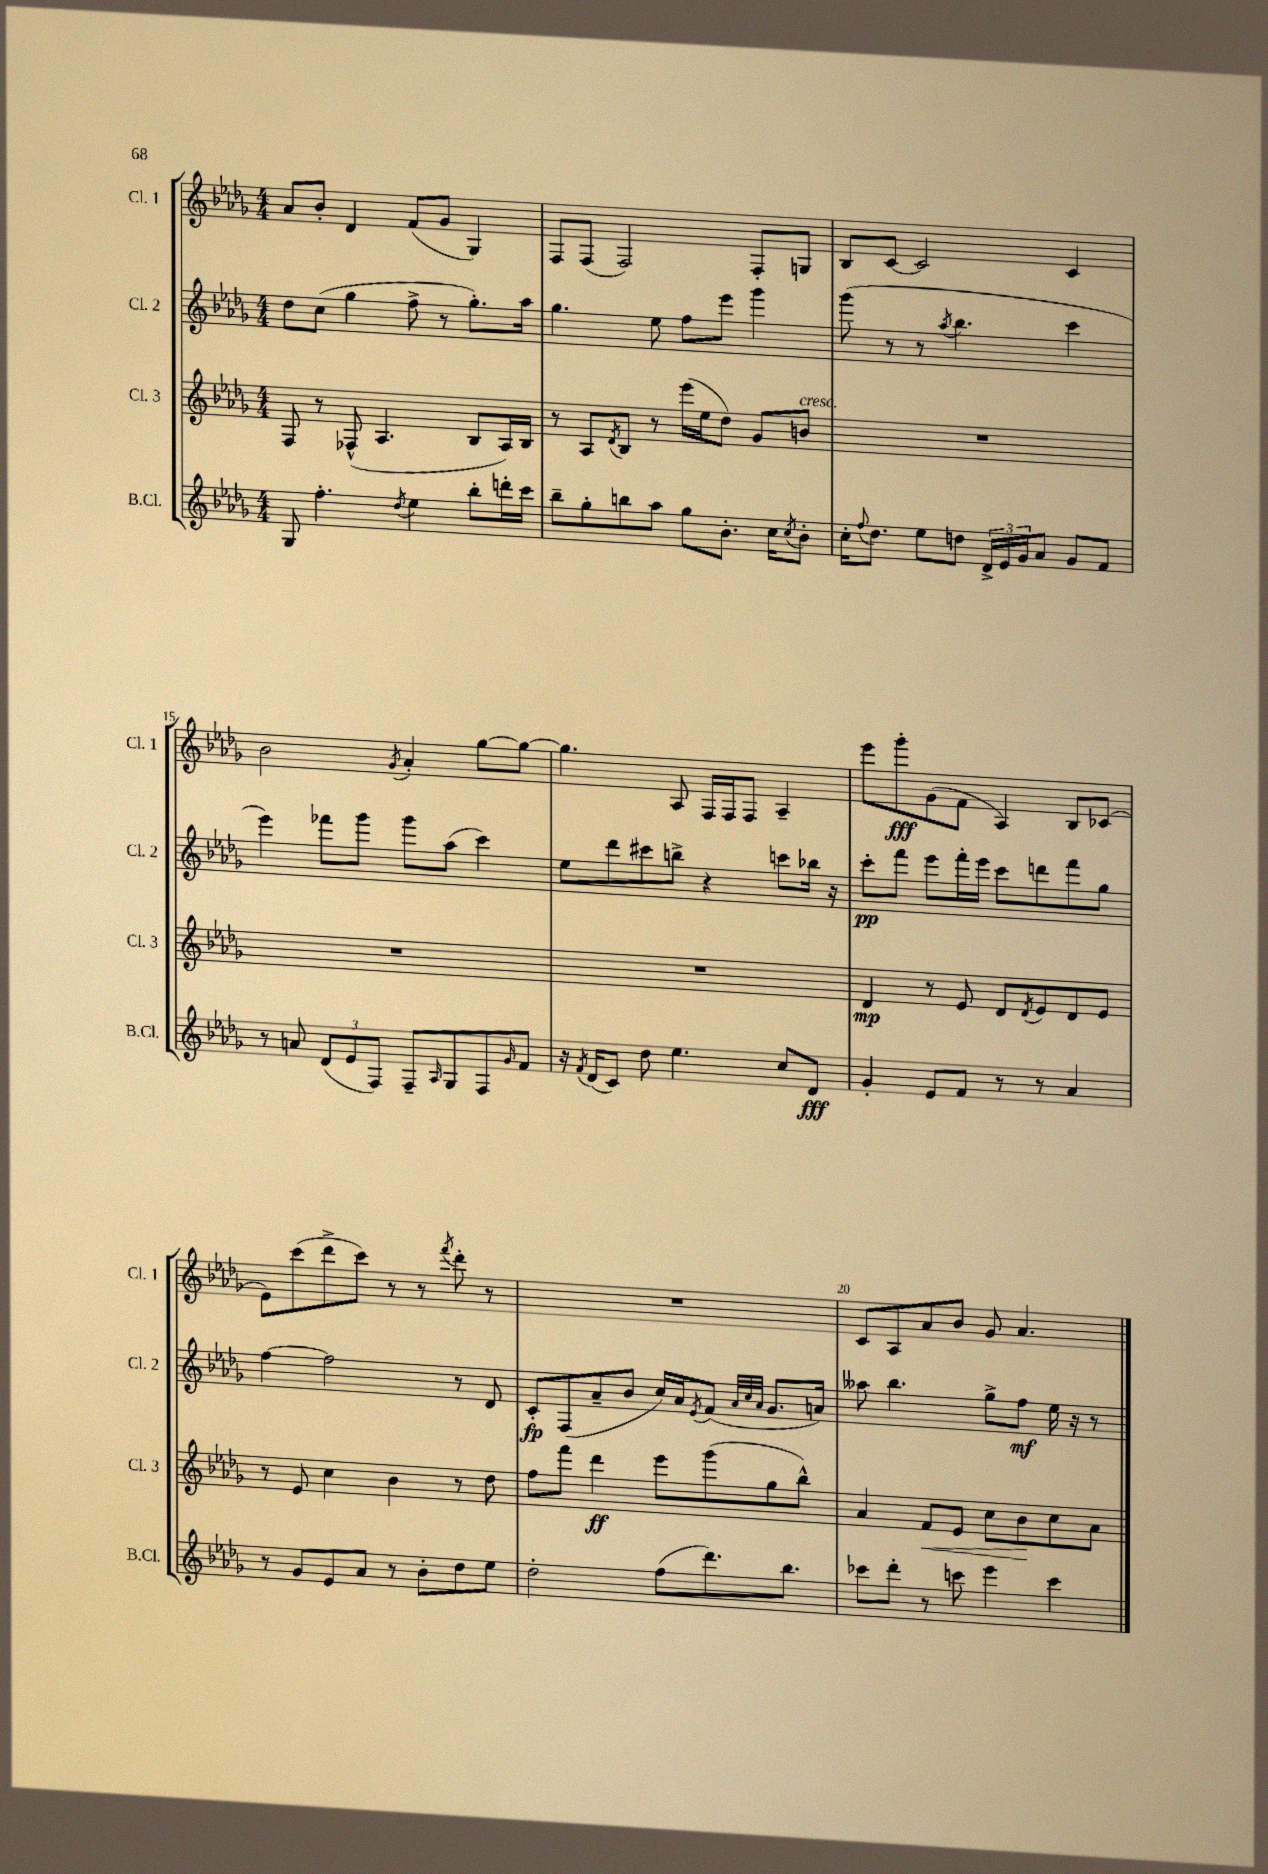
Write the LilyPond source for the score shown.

<<
\new StaffGroup <<
\new Staff = "s0" \with { instrumentName = "Cl. 1" shortInstrumentName = "Cl. 1" } {
    \clef treble \key des \major \numericTimeSignature \time 4/4
    aes'8 bes'8-. des'4 f'8( ges'8 ges4) |
    f8 f8( f2) f8-. g8 |
    bes8 c'8~ c'2 c'4 |
    bes'2 \acciaccatura { ges'8 } aes'4-. ges''8~ ges''8~ |
    ges''4. aes8 f16 f16 f8 aes4-- |
    ees'''8 ges'''8-.\fff ges'8( f'8 aes4) bes8 ces'8( |
    ees'8) c'''8( des'''8-> c'''8) r8 r8 \acciaccatura { f'''8 } des'''8-. r8 |
    R1 |
    c'8 aes8 aes'8 bes'8 ges'8 aes'4. \bar "|." |
}
\new Staff = "s1" \with { instrumentName = "Cl. 2" shortInstrumentName = "Cl. 2" } {
    \clef treble \key des \major \numericTimeSignature \time 4/4
    des''8 c''8( ges''4 f''8-> r8 ges''8.-.) aes''16 |
    ges''4. ees''8 f''8 ees'''8 ges'''4 |
    ges'''8( r8 r8 \acciaccatura { aes''8 } bes''4. c'''4 |
    ees'''4) fes'''8 ges'''8 ges'''8 aes''8( c'''4) |
    ees''8 des'''8 cis'''8 b''8-> r4 c'''8 bes''16 r16 |
    c'''8-.\pp f'''8 ees'''8 f'''16-. ees'''16 c'''8 d'''8 f'''8 ges''8 |
    f''4~ f''2 r8 des'8 |
    c'8-.\fp f8( aes'8-- bes'8 c''16) aes'16 \acciaccatura { ees'8 } f'8( \grace { aes'32 c''32 aes'32 } ges'8. a'16) |
    aeses''8 bes''4. ges''8-> f''8\mf ees''16 r16 r8 \bar "|." |
}
\new Staff = "s2" \with { instrumentName = "Cl. 3" shortInstrumentName = "Cl. 3" } {
    \clef treble \key des \major \numericTimeSignature \time 4/4
    f8 r8 fes8-^( aes4. bes8 aes16) bes16 |
    r8 aes8 \acciaccatura { des'8 } bes8 r8 ees'''16( ees''16 des''8) ges'8 b'8^\markup { \italic "cresc." } |
    R1 |
    R1 |
    R1 |
    des'4\mp r8 ees'8 des'8 \acciaccatura { des'8 } ees'8 des'8 ees'8 |
    r8 ees'8 c''4 bes'4 r8 des''8 |
    f''8 f'''8 des'''4\ff ees'''8 ges'''8( ges''8 bes''8-^) |
    aes'4 f'8\< ees'8 c''8 bes'8\! c''8 aes'8 \bar "|." |
}
\new Staff = "s3" \with { instrumentName = "B.Cl." shortInstrumentName = "B.Cl." } {
    \clef treble \key des \major \numericTimeSignature \time 4/4
    ges8 f''4.-. \acciaccatura { des''8 } ees''4 bes''8-. d'''16-. c'''16 |
    bes''8-- ges''8-. b''8 aes''8 ges''8 bes'8.-. c''16 \acciaccatura { c''8 } bes'8-. |
    c''16-. \appoggiatura { f''8 } des''8. ees''8 d''8 \tuplet 3/2 { des'16-> ees'16 ges'16 } aes'8 ges'8 f'8 |
    r8 a'8 \tuplet 3/2 { des'8( ees'8 f8) } f8-- \grace { aes16 } ges8 f8 \grace { ges'16 } f'8 |
    r16 \acciaccatura { f'8 } des'16( c'8) des''8 ees''4. c''8 des'8\fff |
    ges'4-. ees'8 f'8 r8 r8 aes'4 |
    r8 ges'8 ees'8 aes'8 r8 bes'8-. des''8 ees''8 |
    des''2-. f''8( des'''8.) bes''8. |
    ces'''8 des'''8-. r8 c'''8 ees'''4 c'''4 \bar "|." |
}
>>
>>
\layout { \context { \Score currentBarNumber = #12 \override BarNumber.break-visibility = ##(#f #t #t) barNumberVisibility = #(every-nth-bar-number-visible 5) } }
